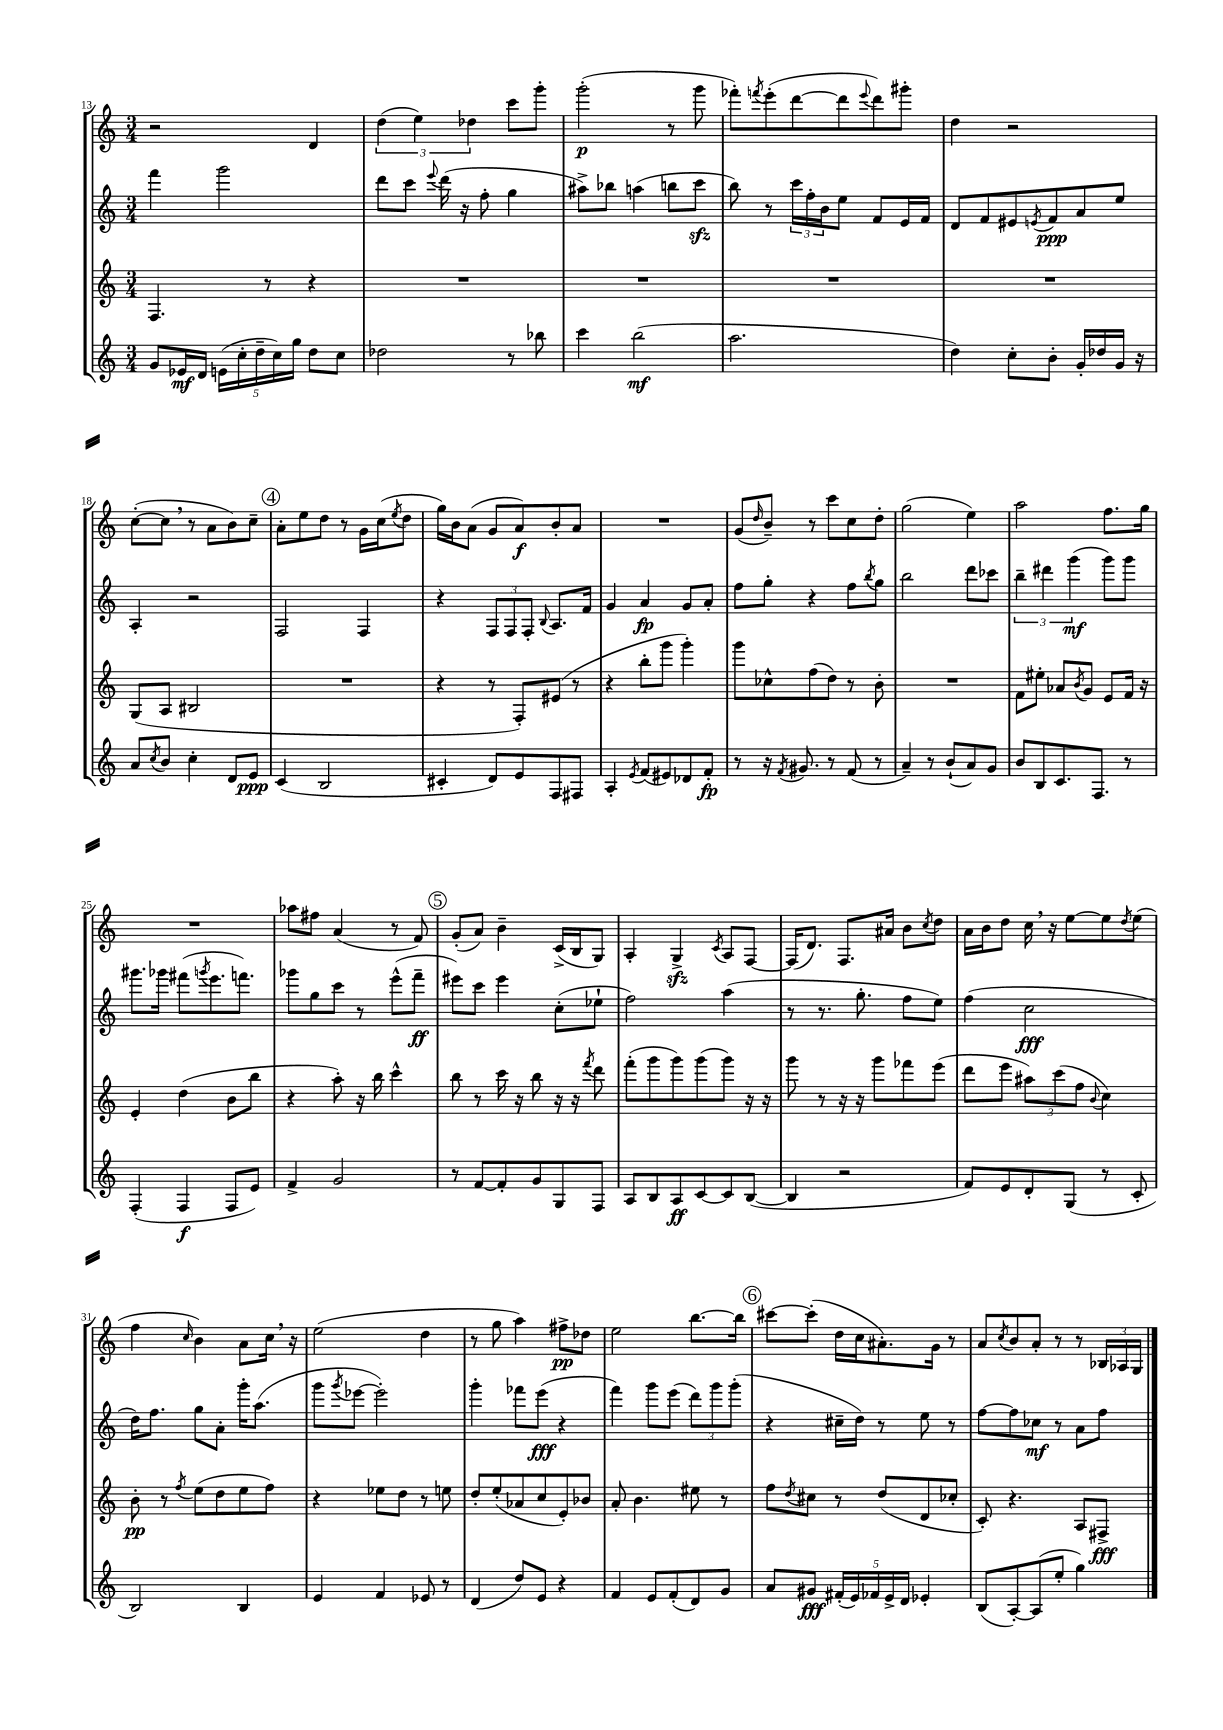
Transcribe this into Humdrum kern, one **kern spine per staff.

**kern	**kern	**kern	**kern
*staff4	*staff3	*staff2	*staff1
*clefG2	*clefG2	*clefG2	*clefG2
*k[]	*k[]	*k[]	*k[]
*M3/4	*M3/4	*M3/4	*M3/4
8g/L	4.F/	4fff\	2r
16e-/L	.	.	.
16d/JJ	.	.	.
(20e\LL	.	2ggg\	.
20cc'\	.	.	.
20dd~\	.	.	.
.	8r	.	.
20cc\)	.	.	.
20gg\JJ	.	.	.
8dd\L	4r	.	4d/
8cc\J	.	.	.
=	=	=	=
2dd-\	2.r	8ddd\L	(6dd\
.	.	8ccc\J	.
.	.	.	6ee\)
.	.	8qqeee/	.
.	.	(16ddd\	.
.	.	16r	.
.	.	.	6dd-\
.	.	8ff'\	.
8r	.	4gg\	8ccc\L
8bb-\	.	.	8ggg'\J
=	=	=	=
4ccc\	2.r	8aa#^\L)	(2ggg'\
.	.	8bb-\J	.
(2bb\	.	(4aa\	.
.	.	8bb\L	8r
.	.	8ccc\J	8ggg\
=	=	=	=
2.aa\	2.r	8bb\)	8fff-'\L)
.	.	.	8qfff/
.	.	8r	(8eee'\
.	.	24ccc\LL	[8ddd\
.	.	24ff'\	.
.	.	24b\J	.
.	.	8ee\J	8ddd\]
.	.	.	8qqeee/
.	.	8f/L	8ddd\)
.	.	16e/L	8ggg#'\J
.	.	16f/JJ	.
=	=	=	=
4dd\)	2.r	8d/L	4dd\
.	.	8f/	.
8cc'\L	.	8e#/	2r
.	.	8qe/	.
8b'\J	.	8f/	.
16g'/LL	.	8a/	.
16dd-/	.	.	.
16g/JJ	.	8ee/J	.
16r	.	.	.
=	=	=	=
8a/L	(8G/L	4A'/	([8cc'\L
8qcc/	.	.	.
8b/J	8A/J	.	8cc\]J
4cc'\	2B#/	2r	8r
.	.	.	8a\L
8d/L	.	.	8b\)
8e/J	.	.	8cc~\J
=	=	=	=
(4c/	2.r	2F/	8a'\L
.	.	.	8ee\
2B/	.	.	8dd\J
.	.	.	8r
.	.	4F/	16g\LL
.	.	.	(16cc\J
.	.	.	8qee/
.	.	.	8dd\J
=	=	=	=
4c#'/	4r	4r	16gg\LL)
.	.	.	16b\J
.	.	.	(8a\J
8d/L)	8r	12F/L	8g/L
.	.	12F/	.
8e/	8F'/L)	.	8a/)
.	.	12F'/J	.
.	.	8qqB/	.
8F/	(8e#/J	8.A/L	8b'/
8F#/J	8r	.	8a/J
.	.	16f/Jk	.
=	=	=	=
4A'/	4r	4g/	2.r
8qe/	.	.	.
(8f/L	8bb'\L	4a/	.
8e#/)	8ggg\J	.	.
8d-/	4ggg'\)	8g/L	.
8f'/J	.	8a'/J	.
=	=	=	=
8r	8ggg\L	8ff\L	(8g/L
.	.	.	16qqdd/
16r	8cc-^^\	8gg'\J	8b~/J)
8qf/	.	.	.
8.g#/	.	.	.
.	(8ff\	4r	8r
8r	8dd\J)	.	8ccc\L
(8f/	8r	8ff\L	8cc\
.	.	8qbb/	.
8r	8b'\	8gg\J	8dd'\J
=	=	=	=
4a~/)	2.r	2bb\	(2gg\
8r	.	.	.
(8b`/L	.	.	.
8a/)	.	8ddd\L	4ee\)
8g/J	.	8ccc-\J	.
=	=	=	=
8b/L	8f\L	6bb~\	2aa\
8B/	8ee#'\J	.	.
.	.	6ddd#\	.
8.c/	8a-/L	.	.
.	.	(6ggg\	.
.	8qb/	.	.
.	8g/J	.	.
8.F/J	.	.	.
.	8e/L	8ggg\L)	8.ff\L
8r	16f/Jk	8ggg\J	.
.	16r	.	16gg\Jk
=	=	=	=
(4F'/	4e'/	8.ggg#\L	2.r
.	.	16ggg-\Jk	.
4F/	(4dd\	(8fff#\L	.
.	.	8qggg/	.
.	.	8.eee\	.
8F/L	8b\L	.	.
.	.	8.fff\J)	.
8e/J)	8bb\J	.	.
=	=	=	=
4f^/	4r	8ggg-\L	8aa-\L
.	.	8gg\	8ff#\J
2g/	8aa'\)	8ccc\J	(4a/
.	16r	8r	.
.	16bb\	.	.
.	4ccc^^\	(8eee^^\L	8r
.	.	8fff~\J	8f/)
=	=	=	=
8r	8bb\	8eee#\L)	(8g'/L
[8f/L	8r	8ccc\J	8a/J)
8f'/]	16ccc\	4eee#\	4b~\
.	16r	.	.
8g/	8bb\	.	.
8G/	16r	(8cc'\L	(16c^/LL
.	16r	.	16B/J
.	8qfff/	.	.
8F/J	8ddd\	8ee-`\J	8G/J)
=	=	=	=
8A/L	(8fff'\L	2ff\)	4A'/
8B/	8ggg\	.	.
8A/	8ggg\)	.	4G^/
[8c/	(8ggg\	.	.
.	.	.	8qc/
8c/]	8ggg\J)	(4aa\	8A/L
([8B/J	16r	.	[8F/J
.	16r	.	.
=	=	=	=
4B/]	8ggg\	8r	(16F/]LK
.	.	.	8.d/J)
.	8r	8.r	.
2r	16r	.	8.F/L
.	16r	8.gg'\	.
.	8ggg\L	.	.
.	.	.	16a#/Jk
.	8fff-\	8ff\L	8b\L
.	.	.	8qcc/
.	(8eee\J	8ee\J)	8dd\J
=	=	=	=
8f/L)	8ddd\L	(4ff\	16a\LL
.	.	.	16b\J
8e/	8eee\J	.	8dd\J
8d'/	12aa#\L)	2cc\	16cc\
.	.	.	16r
.	(12ccc\	.	.
(8G/J	.	.	[8ee\L
.	12ff\J	.	.
.	8qqb/	.	.
8r	4cc\)	.	8ee\]
.	.	.	8qdd/
8c'/	.	.	(8ee\J
=	=	=	=
2B/)	8b'\	16dd\LK)	4ff\
.	.	8.ff\J	.
.	8r	.	.
.	8qff/	.	16qqcc/
.	(8ee\L	8gg\L	4b\)
.	8dd\	8a'\J	.
4B/	8ee\	16ggg'\LK	8a\L
.	.	(8.aa\J	.
.	8ff\J)	.	16cc\Jk
.	.	.	16r
=	=	=	=
4e/	4r	8ggg\L	(2ee\
.	.	8qggg/	.
.	.	[8eee-\J	.
4f/	8ee-\L	2eee-'\])	.
.	8dd\J	.	.
8e-/	8r	.	4dd\
8r	8ee\	.	.
=	=	=	=
(4d/	8dd'/L	4ggg'\	8r
.	(8ee'/	.	8gg\
8dd/L)	8a-/	8fff-\L	4aa\)
8e/J	8cc/	(8eee\J	.
4r	8e'/)	4r	8ff#^\L
.	8b-/J	.	8dd-\J
=	=	=	=
4f/	8a'/	4fff\)	2ee\
.	4.b\	.	.
8e/L	.	8ggg\L	.
(8f'/	.	(8eee\J	.
8d/)	8ee#\	12ddd\L)	[8.bb\L
.	.	12ggg\	.
8g/J	8r	.	.
.	.	(12ggg'\J	.
.	.	.	16bb\]Jk
=	=	=	=
8a/L	8ff\L	4r	[8ccc#\L
.	8qdd/	.	.
8g#/J	8cc#\J	.	(8ccc#'\]J
(20f#'/LL	8r	16cc#~\LL	16dd\LL
20e/)	.	.	.
.	.	16dd\JJ)	16cc\J
20f-/	.	.	.
.	(8dd/L	8r	8.a#'\)
20e^/	.	.	.
20d/JJ	.	.	.
4e-'/	8d/	8ee\	.
.	.	.	16g\Jk
.	8cc-'/J	8r	8r
=	=	=	=
(8B/L	8c'/)	[8ff\L	8a/L
.	.	.	8qcc/
[8A'/)	4.r	8ff\]	8b/
(8A/]	.	8cc-\J	8a'/J
8ee'/J	.	8r	8r
4gg\)	8A/L	8a\L	8r
.	8F#^/J	8ff\J	24B-/LL
.	.	.	24A-/
.	.	.	24G/JJ
==	==	==	==
*-	*-	*-	*-
